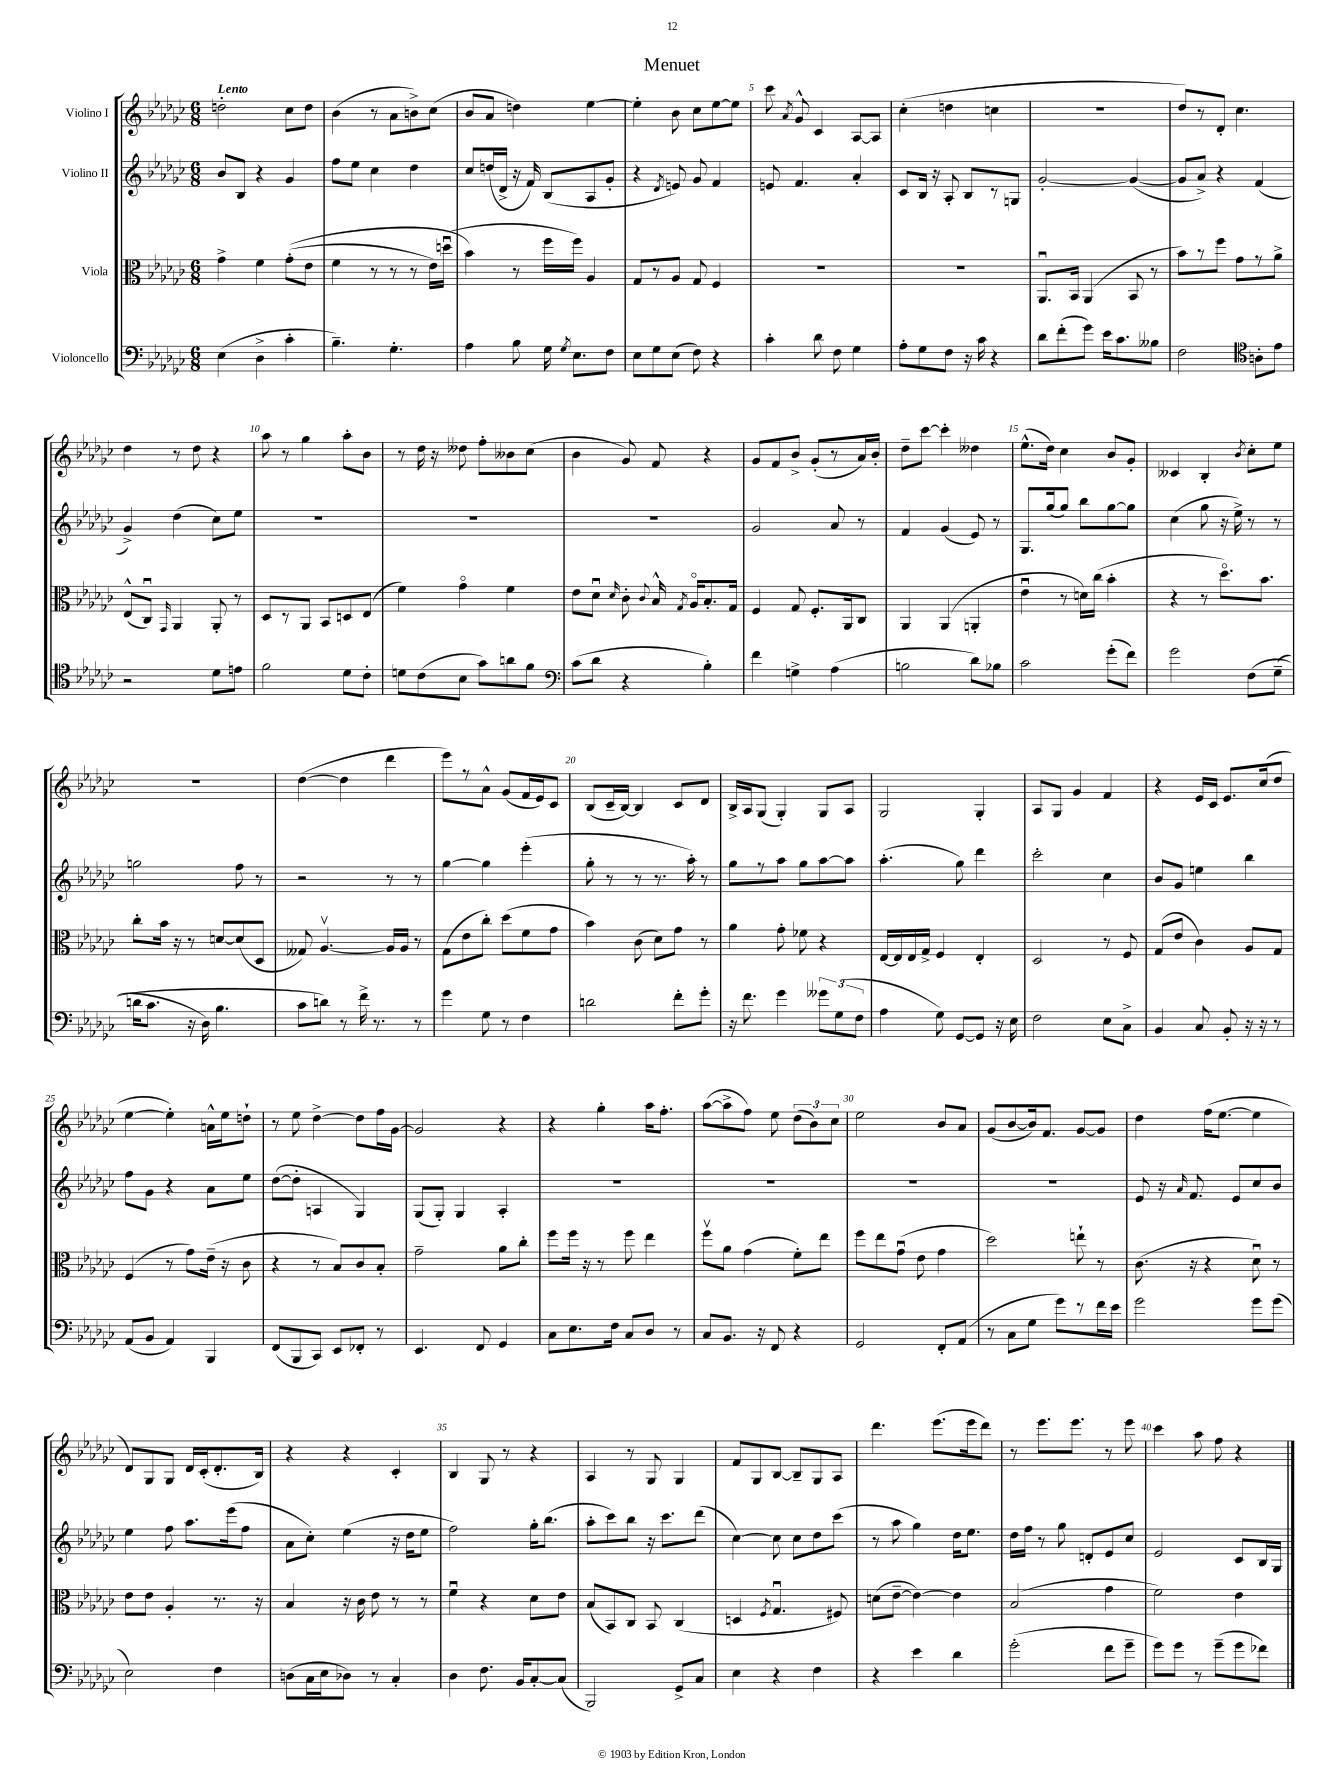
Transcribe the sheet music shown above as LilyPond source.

\header { title = "Menuet" }
<<
\new StaffGroup <<
\new Staff = "s0" \with { instrumentName = "Violino I" } {
    \clef treble \key ges \major \numericTimeSignature \time 6/8 \tempo "Lento"
    \autoBeamOff d''2-. ces''8[ d''8] |
    bes'4( r8 aes'8[ b'8->) ces''8]( |
    bes'8[ aes'8] d''4) ees''4~ |
    ees''4-. bes'8 ces''8[ ees''8~ ees''8] |
    ces'''8 \acciaccatura { aes'8 } ges'8-^ ces'4 aes8[~ aes8] |
    ces''4-.( d''4 c''4 |
    R2. |
    des''8[) r8 des'8]-. ces''4. |
    des''4 r8 des''8 r4 |
    aes''8 r8 ges''4 aes''8[-. bes'8] |
    r8 des''16 r16 deses''8 f''8[-. beses'8 ces''8]( |
    bes'4 ges'8) f'8 r4 |
    ges'8[ f'8 bes'8]-> ges'8[-.( r8 aes'16) bes'16]-. |
    des''8[-- ces'''8]~ ces'''4-. deses''4 |
    ees''8.[-^( des''16]) ces''4 bes'8[ ges'8]-. |
    ceses'4 bes4-. \acciaccatura { bes'8 } ces''8[-. ees''8] |
    R2. |
    des''4~( des''4 des'''4 |
    ees'''8[) r8 aes'8]-^ ges'8[( f'16 ees'16) ces'8] |
    bes8[( ces'16-- bes16]~) bes4 ces'8[ des'8] |
    bes16[-> aes16 ges8]( ges4-.) ges8[ aes8] |
    ges2 ges4-. |
    aes8[ ges8] ges'4 f'4 |
    r4 ees'16[ ces'16] ees'8.[ ces''16( des''8] |
    ees''4~ ees''4-.) a'16[-^ ees''16 d''8]-! |
    r8 ees''8 des''4~-> des''8[ f''16 ges'16]~ |
    ges'2 r4 |
    r4 ges''4-. aes''16[ f''8.]-. |
    aes''8[~( aes''8-> f''8]) ees''8 \tuplet 3/2 { des''8[( bes'8) ces''8] } |
    ees''2 bes'8[ aes'8] |
    ges'8[( bes'8~ bes'16) f'8.] ges'8[~ ges'8] |
    des''4 f''16[( ees''8.]~ ees''4 |
    des'8[) ges8 ges8] des'16[ ces'16-.( des'8.-. bes16]) |
    r4 r4 ces'4-. |
    bes4 ges8 r8 r4 |
    aes4 r8 ges8 ges4 |
    f'8[ ges8 bes8]~ bes8[-- ges8 aes8] |
    des'''4. ees'''8.[( ees'''16 des'''8]) |
    r8 ees'''8.[ ees'''8.] r8 ees'''8 |
    ces'''4 aes''8 f''8 r4 \bar "|." |
}
\new Staff = "s1" \with { instrumentName = "Violino II" } {
    \clef treble \key ges \major \numericTimeSignature \time 6/8
    \autoBeamOff bes'8[ bes8] r4 ges'4 |
    f''8[ ees''8] ces''4 des''4 |
    ces''8[ d''16( des'16]-> r16 f'16) bes8[( aes8 ges'8]-. |
    r4 \acciaccatura { des'8 } e'8) ges'8 f'4 |
    e'8 f'4. aes'4-. |
    ces'8[ bes16] r16 aes8-. bes8[ r8 g8] |
    ges'2~-. ges'4~( |
    ges'8[ aes'8]->) r4 f'4( |
    ges'4->) des''4( ces''8[) ees''8] |
    R2. |
    R2. |
    R2. |
    ges'2 aes'8 r8 |
    f'4 ges'4( ees'8) r8 |
    ges8.[ ges''16( ges''8]) bes''8[ ges''8~ ges''8] |
    ces''4( ges''8 r16 ees''16->) r8 r8 |
    g''2 f''8 r8 |
    r2 r8 r8 |
    ges''4~ ges''4 ees'''4-.( |
    ges''8-. r8 r8 r8. aes''16-.) r8 |
    ges''8[ r8 aes''8] ges''8[ aes''8~ aes''8] |
    aes''4.-.( ges''8) des'''4 |
    ces'''2-. ces''4 |
    bes'8[ ges'8] e''4 bes''4 |
    f''8[ ges'8] r4 aes'8[ ees''8] |
    des''8[~( des''8]-. a4 ges4) |
    ges8[( ges8]-.) ges4 aes4-. |
    R2. |
    R2. |
    R2. |
    R2. |
    ees'8 r16 \grace { aes'16 } f'8. ees'8[ ces''8 bes'8] |
    ees''4 f''8 aes''8.[ ees'''16( f''8] |
    aes'8[ ces''8]-.) ees''4( r16 des''16[ ees''8] |
    f''2) ges''16[-. bes''8.]( |
    aes''8[-. ces'''8) bes''8] r16 ces'''8.[ des'''8]( |
    ces''4~) ces''8 ces''8[ des''8 ces'''8]( |
    r8 aes''8 ges''4) des''16[ ees''8.] |
    des''16[ f''16] r8 ges''8 d'8[-. ees'8 ces''8] |
    ees'2 ces'8[ bes16 ges16] \bar "|." |
}
\new Staff = "s2" \with { instrumentName = "Viola" } {
    \clef alto \key ges \major \numericTimeSignature \time 6/8
    \autoBeamOff ges'4-> f'4 ges'8[-.(\( ees'8] |
    f'4 r8 r8 r8 ees'16[) d''16]\downbow( |
    bes'4\) r8 f''16[ f''16]) aes4 |
    ges8[ r8 aes8] ges8 f4 |
    R2. |
    R2. |
    aes,8.[\downbow bes,16] aes,4( bes,8 r8 |
    bes'8[) r8 f''8] ges'8[ r8 aes'8]-> |
    ees8[-^( ces8]\downbow) \grace { ges,16 } aes,4 aes,8-. r8 |
    des8[ r8 aes,8] bes,8[ d8 ees8]( |
    f'4) ges'4\flageolet f'4 |
    ees'8[ des'8]\downbow \grace { des'16 } ces'8-. \appoggiatura { ces'8 } bes16-^ \acciaccatura { ges8 } aes16[\flageolet bes8.-. ges16] |
    f4 ges8 f8.[-. aes,16 ces8] |
    aes,4 aes,4( a,4-. |
    ees'4\downbow r8 d'16[) ces''16]( bes'4-. |
    r4 r8 des''8.[\flageolet) bes'8.] |
    ces''8[-. bes'16] r16 r8 d'8[~ d'8( des8] |
    geses8) aes4.~\upbow aes16[ aes16] r8 |
    ges8[( ees'8 ces''8]-.) des''8[( f'8 ges'8] |
    bes'4) ces'8( des'8[) ges'8] r8 |
    aes'4 ges'8-. fes'8 r4 |
    ees16[~ ees16 ees16 ges16]-> f4 ees4-. |
    des2 r8 f8 |
    ges8[( ees'8] ces'4) aes8[ ges8] |
    f4( r8 ges'8[) ees'16]--( r16 ces'8 |
    r4 r8 bes8[) ces'8 bes8]-. |
    ges'2-- aes'8[ ces''8]-. |
    f''8[ f''16] r16 r8 f''8 ees''4 |
    f''8[\upbow aes'8] ges'4( f'8[-.) ees''8] |
    f''8[ ees''8 ges'8]\downbow( ees'8 ges'4 |
    des''2) e''8-! r8 |
    ces'8.( r16 r4 des'8\downbow) r8 |
    ees'8[ ees'8] aes4-. r8. r16 |
    bes4 r16 ces'16 ees'8 r8 r8 |
    f'4\downbow r4 des'8[ ees'8] |
    bes8[( bes,8) ces8] bes,8 ces4( |
    d4 \acciaccatura { f8 } ges4.\downbow fis8) |
    d'8[( ees'8]~-- ees'4~) ees'4 |
    bes2( ges'4 |
    f'2) ees'4 \bar "|." |
}
\new Staff = "s3" \with { instrumentName = "Violoncello" } {
    \clef bass \key ges \major \numericTimeSignature \time 6/8
    \autoBeamOff ees4( des4-> ces'4-. |
    bes4.--) ges4.-. |
    aes4 bes8 ges16 \acciaccatura { ges8 } ees8.[ f8] |
    ees8[ ges8 ees8]( f8) r4 |
    ces'4-. des'8 f8 ges4 |
    aes8[-. ges8 f8] r16 ces'16 r4 |
    des'8[ f'8-.( ges'8]) ees'16[ ces'8. beses8] |
    f2 \clef tenor a8[-. ees'8] |
    r2 des'8[ e'8] |
    f'2 des'8[ ces'8]-. |
    d'8[ ces'8( bes8] ges'8[) a'8 f'8] |
    \clef bass ces'8[( des'8] r4 bes4-.) |
    f'4 g4-> aes4( |
    b2 des'8[) bes8] |
    ces'2 ges'8[-.( f'8]) |
    ges'2 f8[\( ges8]--( |
    d'16[ ces'8.] r16 des16) bes4. |
    ces'8[ d'8]\) r8 f'16-> r8. r8 |
    ges'4 ges8 r8 f4 |
    d'2 f'8[-. ges'8]-. |
    r16 f'8. ges'4 \tuplet 3/2 { geses'8[ ges8( f8] } |
    aes4 ges8) ges,8[~ ges,8] r16 ees16 |
    f2 ees8[ ces8]-> |
    bes,4 ces8 bes,8-. r16 r16 r8 |
    aes,8[( bes,8] aes,4) bes,,4 |
    f,8[( bes,,8 ces,8]) ees,8[ fes,8]-. r8 |
    ees,4. f,8 ges,4 |
    ces8[ ees8. f16] ces8[ des8] r8 |
    ces8[ bes,8.] r16 f,8 r4 |
    ges,2 f,8[-. aes,8]( |
    r8 ces8[ ges8] ges'8[) r8 f'16 ees'16] |
    ges'2 ges'8[ ges'8]( |
    ees2) f4 |
    d8[( ces16 ees16 des8]) r8 ces4-. |
    des4 f8. bes,16[ ces8~-. ces8]( |
    bes,,2) ges,8[-> ces8] |
    ees4 r4 f4 |
    r4 ees'4 des'4 |
    ges'2-.( f'8[ ges'8]-- |
    ges'8[) ges'8] r8 ges'8[--( ges'8 fes'8]) \bar "|." |
}
>>
>>
\layout { \context { \Score \override BarNumber.break-visibility = ##(#f #t #t) barNumberVisibility = #(every-nth-bar-number-visible 5) } }
